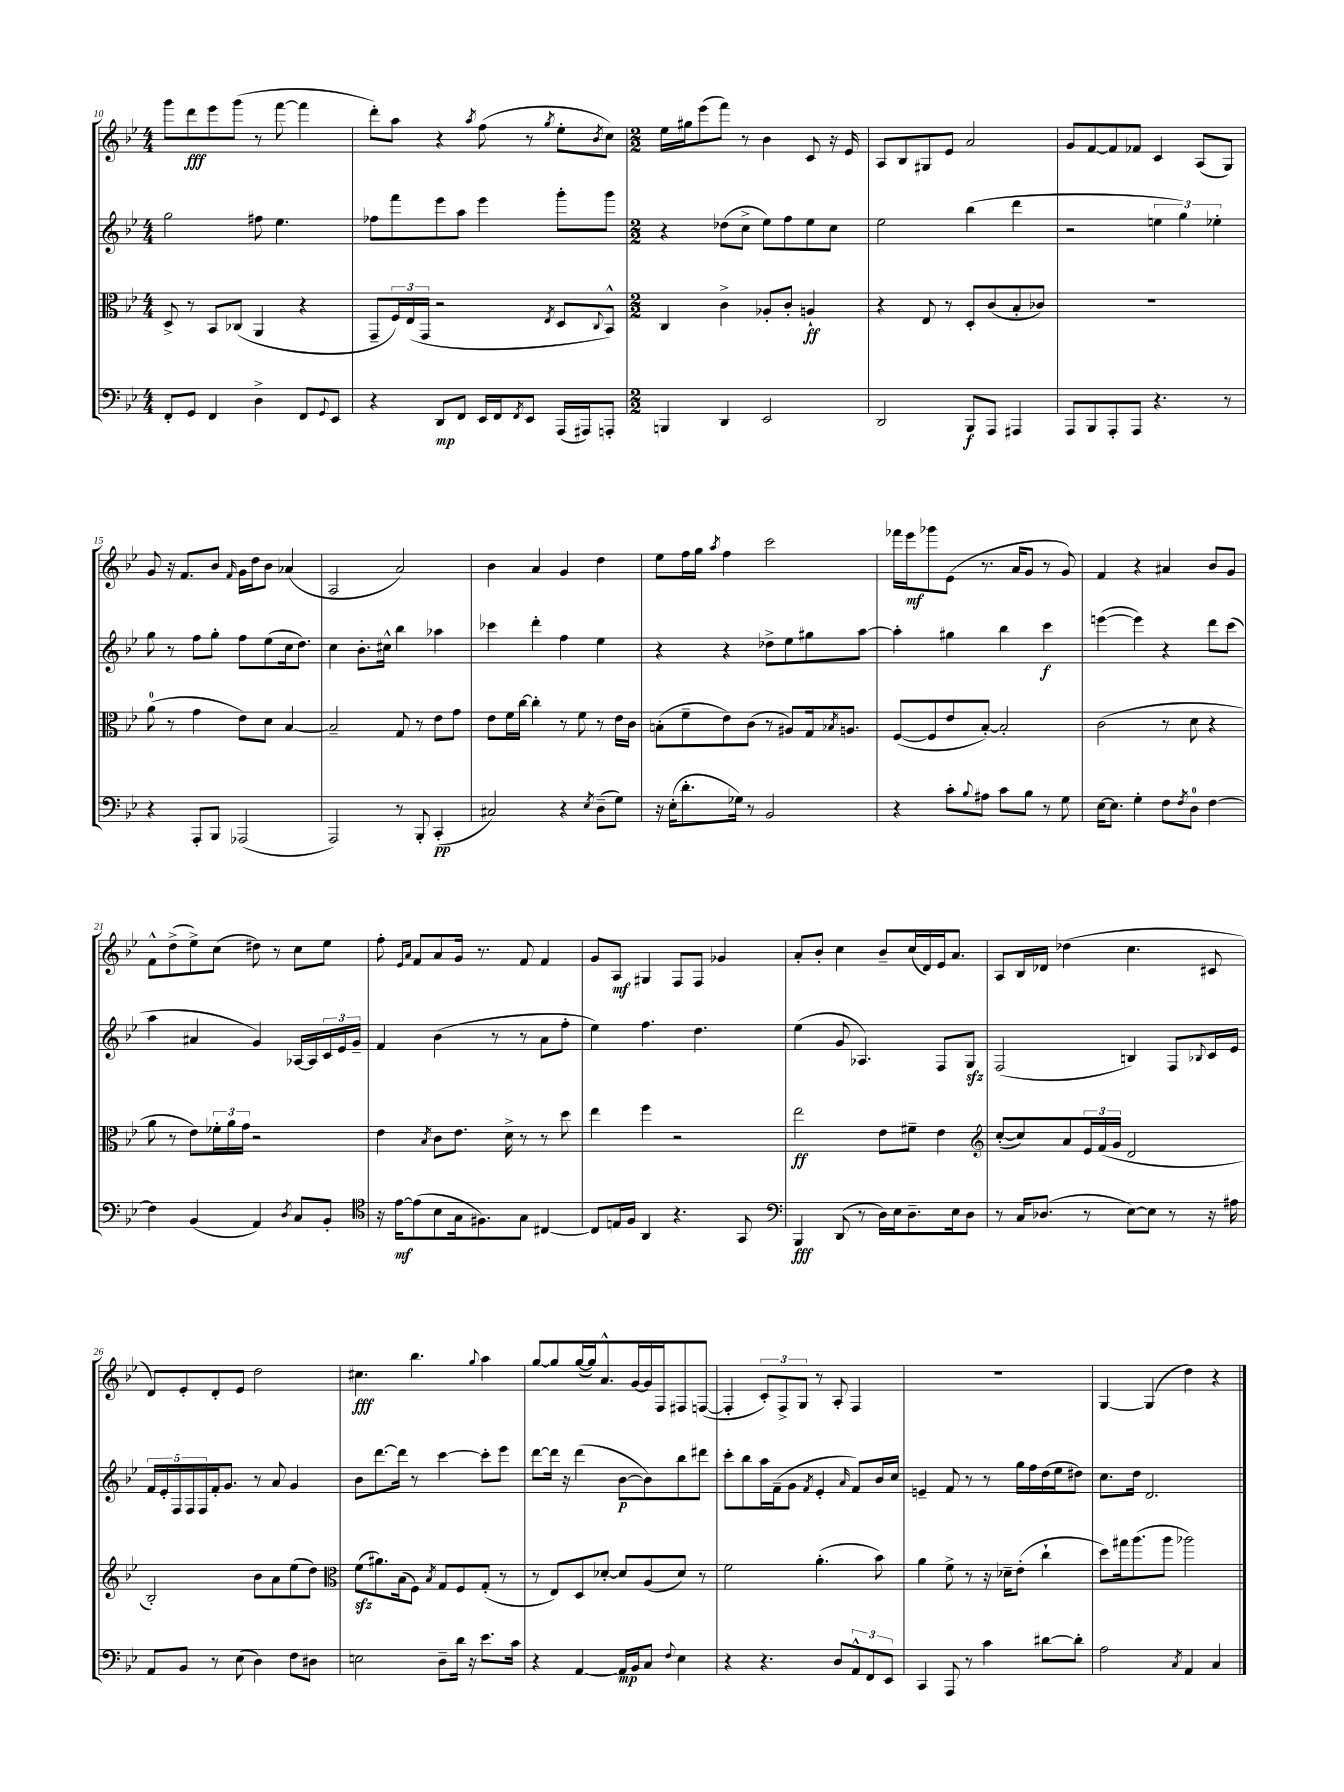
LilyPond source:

<<
\new StaffGroup <<
\new Staff = "s0" {
    \clef treble \key bes \major \numericTimeSignature \time 4/4
    g'''8 d'''8\fff ees'''8 g'''8( r8 f'''8~ f'''4 |
    d'''8-.) a''8 r4 \acciaccatura { a''8 } f''8( r8 \acciaccatura { g''8 } ees''8-. \acciaccatura { bes'8 } c''8) |
    \numericTimeSignature \time 2/2 ees''16 gis''16 ees'''8( f'''8) r8 bes'4 c'8 r16 ees'16 |
    a8 bes8 gis8 ees'8 a'2 |
    g'8 f'8~ f'8 fes'8 c'4 a8( g8) |
    g'8 r16 f'8. bes'8 \grace { f'16 } g'16 d''16 bes'8 aes'4( |
    a2 a'2) |
    bes'4 a'4 g'4 d''4 |
    ees''8 f''16 g''16 \acciaccatura { a''8 } f''4 c'''2 |
    fes'''16 ees'''16\mf ges'''8 ees'8( r8. a'16 g'8 r8 g'8) |
    f'4 r4 ais'4 bes'8 g'8 |
    f'8-^ d''8->( ees''8->) c''8( dis''8) r8 c''8 ees''8 |
    f''8-. \grace { ees'16 a'16 } f'8 a'8 g'16 r8. f'8 f'4 |
    g'8 a8\mf gis4 f8 f8 ges'4 |
    a'8-. bes'8-. c''4 bes'8-- c''16( d'16) ees'16 a'8. |
    a8 bes16 des'16 des''4( c''4. cis'8 |
    d'8) ees'8-. d'8-. ees'8 d''2 |
    cis''4.\fff bes''4. \appoggiatura { g''8 } a''4 |
    g''8~ g''8 g''16~( g''16) a'8.-^ g'16~ g'16 f16 fis8 f8~( |
    f4-. \tuplet 3/2 { c'8-.) f8-> g8 } r8 a8-. f4 |
    R1 |
    g4~ g4( d''4) r4 \bar "|." |
}
\new Staff = "s1" {
    \clef treble \key bes \major \numericTimeSignature \time 4/4
    g''2 fis''8 ees''4. |
    fes''8 f'''8 ees'''8 a''8 ees'''4 g'''8-. g'''8 |
    \numericTimeSignature \time 2/2 r4 des''8( c''8-> ees''8) f''8 ees''8 c''8 |
    ees''2 bes''4( d'''4 |
    r2 \tuplet 3/2 { e''4 g''4) ees''4-. } |
    g''8 r8 f''8 g''8-. f''8 ees''8( c''16 d''8.) |
    c''4 bes'8.-. cis''16-^ bes''4 aes''4 |
    ces'''4 d'''4-. f''4 ees''4 |
    r4 r4 des''8-> ees''8 gis''8 a''8~ |
    a''4-. gis''4 bes''4 c'''4\f |
    e'''4~( e'''4) r4 d'''8 c'''8( |
    a''4 ais'4 g'4) aes16~ aes16 \tuplet 3/2 { c'16 ees'16 g'16-- } |
    f'4 bes'4( r8 r8 a'8 f''8-. |
    ees''4) f''4. d''4. |
    ees''4( g'8 aes4.) f8 g8\sfz |
    f2( b4) f8 \appoggiatura { bes8 } c'16 ees'16 |
    \tuplet 5/4 { f'16 ees'16-. f16 f16 f16 } f'16-. g'8. r8 a'8 g'4 |
    bes'8 d'''8.~ d'''16 r8 c'''4~ c'''8-. ees'''8 |
    d'''8~ d'''16 r16 d'''4( bes'8~\p bes'8) bes''8 dis'''8 |
    c'''8-. bes''8 a''16 f'16--( g'8 \acciaccatura { f'8 } ees'4-. \grace { a'16 } f'8) bes'16 c''16 |
    e'4-- f'8 r8 r8 g''16 f''16 d''16( ees''16 dis''8) |
    c''8. d''16 d'2. \bar "|." |
}
\new Staff = "s2" {
    \clef alto \key bes \major \numericTimeSignature \time 4/4
    d8-> r8 bes,8 ces8( a,4 r4 |
    g,8-- \tuplet 3/2 { f16) ees16( g,16 } r2 \acciaccatura { ees8 } d8 \appoggiatura { c8 } bes,8-^) |
    \numericTimeSignature \time 2/2 c4 c'4-> aes8-. c'8-. a4-!\ff |
    r4 ees8 r8 d8-. c'8( bes8-. ces'8) |
    R1 |
    a'8-0( r8 g'4 ees'8) d'8 bes4~ |
    bes2-- g8 r8 ees'8 g'8 |
    ees'8 f'16 c''16~ c''4-. r8 f'8 r8 ees'16 c'16 |
    b8-.( f'8-- ees'8) c'8( r8 ais8) g16 \acciaccatura { bes8 } a8. |
    f8~( f8 ees'8 bes8~-.) bes2-. |
    c'2( r8 d'8 r4 |
    a'8 r8 ees'8) \tuplet 3/2 { fes'16-. a'16 g'16 } r2 |
    ees'4 \acciaccatura { bes8 } c'8 ees'8. d'16-> r8 r8 d''8 |
    ees''4 f''4 r2 |
    ees''2\ff ees'8 fis'8-- ees'4 |
    \clef treble c''8~-.( c''8) a'8 \tuplet 3/2 { ees'16 f'16( g'16 } d'2 |
    bes2-.) bes'8 a'8 ees''8( d''8) |
    \clef alto f'8\sfz( ais'8.) bes16( f8) \acciaccatura { bes8 } g8 f8 g8-.( r8 |
    r8 ees8) d8 des'8~-. des'8 a8( des'8) r8 |
    f'2 a'4.-.( bes'8) |
    a'4 f'8-> r8 r16 des'16-- ees'8-.( c''4-! |
    d''8) gis''16 a''8.( a''8 aes''2) \bar "|." |
}
\new Staff = "s3" {
    \clef bass \key bes \major \numericTimeSignature \time 4/4
    f,8-. g,8 f,4 d4-> f,8 \appoggiatura { g,8 } ees,8 |
    r4 d,8\mp f,8 ees,16 f,16 \acciaccatura { f,8 } ees,8 a,,16( ais,,16) a,,8-. |
    \numericTimeSignature \time 2/2 b,,4 d,4 ees,2 |
    d,2 bes,,8\f a,,8 ais,,4 |
    a,,8 bes,,8 a,,8-. a,,8 r4. r8 |
    r4 a,,8-. bes,,8 aes,,2( |
    a,,2) r8 bes,,8-. c,4-.\pp( |
    cis2) r4 \acciaccatura { ees8 } d8--( g8) |
    r16 ees16-.( d'8.-. ges16) r8 bes,2 |
    r4 c'8-. \appoggiatura { bes8 } ais8 c'8 bes8 r8 g8 |
    ees16~ ees8. g4-. f8 \acciaccatura { f8 } d8-0 f4~ |
    f4 bes,4( a,4) \acciaccatura { d8 } c8 bes,8-. |
    \clef tenor r16 ees'16~\mf ees'8( bes8 g16 fis8.) g8 cis4~ |
    cis8 e16 f16 a,4 r4. g,8 |
    \clef bass bes,,4\fff d,8( r8 d16) ees16 d8.-- ees16 d8 |
    r8 c16 des8.( r8 ees8~) ees8 r8 r16 ais16 |
    a,8 bes,8 r8 ees8( d4) f8 dis8 |
    e2 d8-- d'16 r16 ees'8. c'16 |
    r4 a,4~ a,16\mp bes,16 c8 \appoggiatura { f8 } ees4 |
    r4 r4. d8 \tuplet 3/2 { a,8-^ f,8 ees,8 } |
    c,4 a,,8 r8 c'4 dis'8~ dis'8-. |
    a2 \acciaccatura { c8 } a,4 c4 \bar "|." |
}
>>
>>
\layout { \context { \Score currentBarNumber = #10 } }
